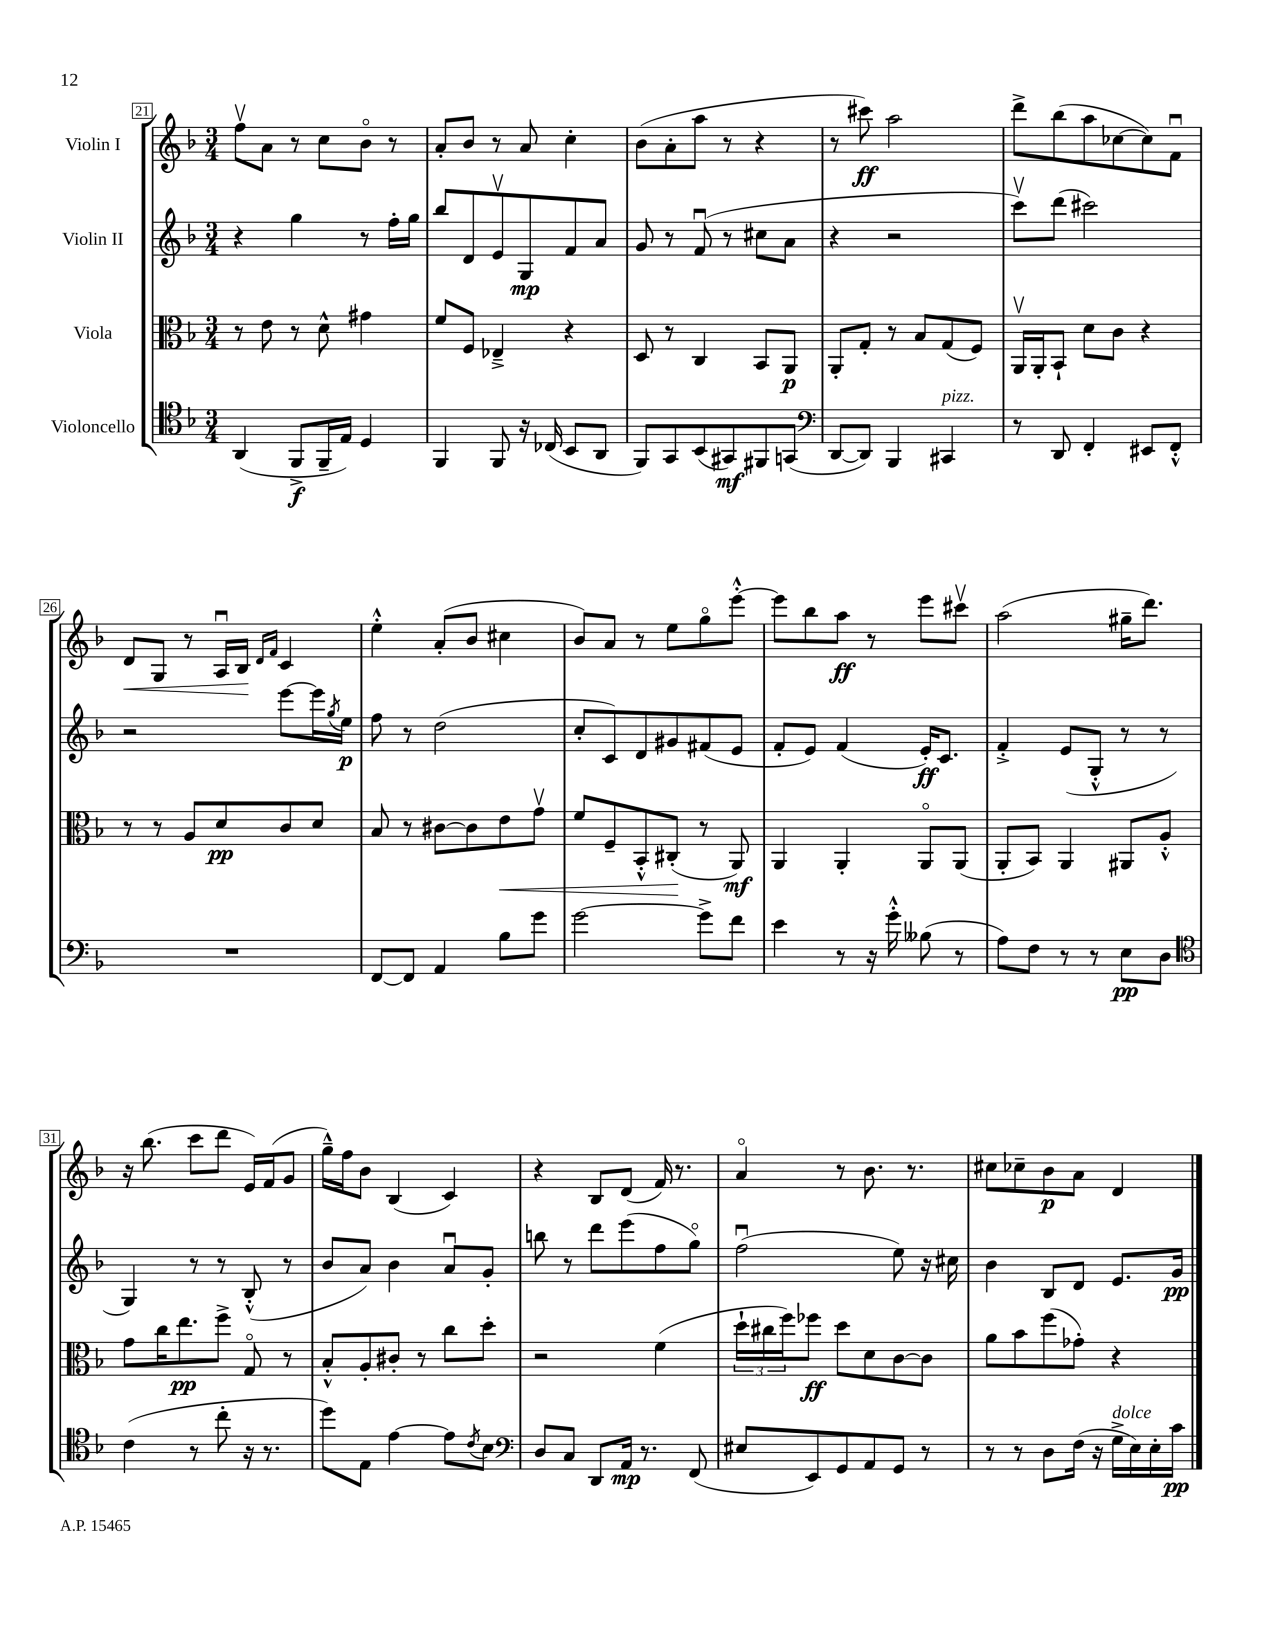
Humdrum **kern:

**kern	**dynam	**kern	**dynam	**kern	**dynam	**kern	**dynam
*part4	*part4	*part3	*part3	*part2	*part2	*part1	*part1
*staff4	*staff4	*staff3	*staff3	*staff2	*staff2	*staff1	*staff1
*I"Violoncello	*	*I"Viola	*	*I"Violin II	*	*I"Violin I	*
*clefC4	*	*clefC3	*	*clefG2	*	*clefG2	*
*k[b-]	*	*k[b-]	*	*k[b-]	*	*k[b-]	*
*M3/4	*	*M3/4	*	*M3/4	*	*M3/4	*
=21	=21	=21	=21	=21	=21	=21	=21
(4AA/	.	8r	.	4r	.	8ffv\L	.
.	.	8e\	.	.	.	8a\J	.
8FF^/L	f	8r	.	4gg\	.	8r	.
16FF~/L	.	8d^^\	.	.	.	8cc\L	.
16E/JJ)	.	.	.	.	.	.	.
4D/	.	4g#X\	.	8r	.	8b-\J	.
.	.	.	.	16ff'\LL	.	8r	.
.	.	.	.	16gg\JJ	.	.	.
=22	=22	=22	=22	=22	=22	=22	=22
4FF/	.	8f/L	.	8bb-/L	.	8a'/L	.
.	.	8F/J	.	8d/	.	8b-/J	.
8FF/	.	4E-X~^/	.	8ev/	.	8r	.
16r	.	.	.	8G/	mp	8a/	.
(16C-X/	.	.	.	.	.	.	.
8BB-/L	.	4r	.	8f/	.	4cc'\	.
8AA/J	.	.	.	8a/J	.	.	.
=23	=23	=23	=23	=23	=23	=23	=23
8FF/L)	.	8D/	.	8g/	.	(8b-\L	.
8GG/	.	8r	.	8r	.	8a'\	.
(8BB-/	.	4C/	.	(8fu/	.	8aa\J	.
8GG#X/)	mf	.	.	8r	.	8r	.
8FF#X/	.	8BB-/L	.	8cc#X\L	.	4r	.
(8GGn/J	.	8AA/J	p	8a\J	.	.	.
=24	=24	=24	=24	=24	=24	=24	=24
*clefF4	*	*	*	*	*	*	*
[8DD/L	.	8AA'/L	.	4r	.	8r	.
8DD/J])	.	8G'/J	.	.	.	8ccc#X\)	ff
4BBB-/	.	8r	.	2r	.	2aa\	.
.	.	8B-/L	.	.	.	.	.
!LO:TX:a:i:t=pizz.	!	!	!	!	!	!	!
4CC#X/	.	(8G/	.	.	.	.	.
.	.	8F/J)	.	.	.	.	.
=25	=25	=25	=25	=25	=25	=25	=25
8r	.	16AAv/LL	.	8cccv\L)	.	8ddd^\L	.
.	.	16AA'/J	.	.	.	.	.
8DD/	.	8BB-`/J	.	(8ddd\J	.	(8bb-\	.
4FF'/	.	8d\L	.	2ccc#X\)	.	8aa\	.
.	.	8c\J	.	.	.	[8cc-X\	.
8EE#X/L	.	4r	.	.	.	8cc-\])	.
8FF'^^/J	.	.	.	.	.	8fu\J	.
!!LO:LB:g=z
=26	=26	=26	=26	=26	=26	=26	=26
!	!	!	!	!	!	!	!LO:HP:b
2.r	.	8r	.	2r	.	8d/L	<
.	.	8r	.	.	.	8G/J	.
.	.	8A/L	.	.	.	8r	.
.	.	8d/	pp	.	.	16Au/LL	.
.	.	.	.	.	.	16B-/JJ	.
.	.	.	.	.	.	16qqd/LL	.
.	.	.	.	.	.	16qqf/JJ	.
.	.	8c/	.	[8eee\L	.	4c/	[
.	.	8d/J	.	16eee\L]	.	.	.
.	.	.	.	8qgg/	.	.	.
.	.	.	.	16ee\JJ	p	.	.
=27	=27	=27	=27	=27	=27	=27	=27
[8FF/L	.	8B-/	.	8ff\	.	4ee'^^\	.
8FF/J]	.	8r	.	8r	.	.	.
4AA/	.	[8c#X\L	.	(2dd\	.	(8a'/L	.
.	.	8c#\]	.	.	.	8b-/J	.
!	!	!	!LO:HP:b	!	!	!	!
8B-\L	.	8e\	<	.	.	4cc#X\	.
8g\J	.	8gv\J	.	.	.	.	.
=28	=28	=28	=28	=28	=28	=28	=28
[2g\	.	8f/L	.	8cc'/L	.	8b-/L)	.
.	.	8F~/	.	8c/)	.	8a/J	.
.	.	8BB-'^^/	.	8d/	.	8r	.
.	.	(8C#X'/J	.	8g#X/	.	8ee\L	.
8g^\L]	.	8r	[	(8f#X/	.	8gg\	.
8f\J	.	8AA/)	mf	8e/J	.	[8eee'^^\J	.
=29	=29	=29	=29	=29	=29	=29	=29
4e\	.	4AA/	.	8f'/L	.	8eee\L]	.
.	.	.	.	8e/J)	.	8bb-\	.
8r	.	4AA'/	.	(4f/	.	8aa\J	ff
16r	.	.	.	.	.	8r	.
16g'^^\	.	.	.	.	.	.	.
(8B--X\	.	8AA/L	.	16e'/KL)	ff	8eee\L	.
.	.	.	.	8.c/J	.	.	.
8r	.	(8AA/J	.	.	.	8ccc#Xv\J	.
=30	=30	=30	=30	=30	=30	=30	=30
8A\L)	.	8AA'/L	.	4f'^/	.	(2aa\	.
8F\J	.	8BB-/J)	.	.	.	.	.
8r	.	4AA/	.	(8e/L	.	.	.
8r	.	.	.	8G'^^/J	.	.	.
8E\L	pp	8AA#X/L	.	8r	.	16gg#X~\KL	.
.	.	.	.	.	.	8.ddd\J)	.
8D\J	.	8A'^^/J	.	8r	.	.	.
!!LO:LB:g=z
=31	=31	=31	=31	=31	=31	=31	=31
*clefC4	*	*	*	*	*	*	*
(4c\	.	8g\L	.	4G/)	.	16r	.
.	.	.	.	.	.	(8.bb-\	.
.	.	16cc\K	.	.	.	.	.
.	.	8.ee\	pp	.	.	.	.
8r	.	.	.	8r	.	8ccc\L	.
8cc'\	.	8ff^\J	.	8r	.	8ddd\J	.
16r	.	8G/	.	(8B-'^^/	.	16e/LL)	.
8.r	.	.	.	.	.	(16f/J	.
.	.	8r	.	8r	.	8g/J	.
=32	=32	=32	=32	=32	=32	=32	=32
8dd\L)	.	8B-'^^/L	.	8b-/L	.	16gg~^^\LL)	.
.	.	.	.	.	.	16ff\J	.
8E\J	.	8A'/	.	8a/J)	.	8b-\J	.
[4e\	.	8c#X'/J	.	4b-\	.	(4B-/	.
.	.	8r	.	.	.	.	.
8e\L]	.	8cc\L	.	8au/L	.	4c/)	.
8qc/	.	.	.	.	.	.	.
8B-\J	.	8dd'\J	.	8g'/J	.	.	.
=33	=33	=33	=33	=33	=33	=33	=33
*clefF4	*	*	*	*	*	*	*
8D/L	.	2r	.	8bbn\	.	4r	.
8C/J	.	.	.	8r	.	.	.
8DD/L	.	.	.	8ddd\L	.	8B-/L	.
16AA/Jk	mp	.	.	(8eee\	.	(8d/J	.
8.r	.	.	.	.	.	.	.
.	.	(4f\	.	8ff\	.	16f/)	.
.	.	.	.	.	.	8.r	.
(8FF/	.	.	.	8gg\J)	.	.	.
=34	=34	=34	=34	=34	=34	=34	=34
8E#X/L	.	24dd`\LL	.	(2ffu\	.	4a/	.
.	.	24cc#X\	.	.	.	.	.
.	.	24ff\J)	.	.	.	.	.
8EE/)	.	8ff-X\J	ff	.	.	.	.
8GG/	.	8dd\L	.	.	.	8r	.
8AA/	.	8d\	.	.	.	8.b-\	.
8GG/J	.	[8c\	.	8ee\)	.	.	.
.	.	.	.	.	.	8.r	.
8r	.	8c\J]	.	16r	.	.	.
.	.	.	.	16cc#X\	.	.	.
=35	=35	=35	=35	=35	=35	=35	=35
8r	.	8a\L	.	4b-\	.	8cc#X\L	.
8r	.	8b-\	.	.	.	8cc-X~\	.
8D\L	.	(8ff\	.	8B-/L	.	8b-\	p
(16F\Jk	.	8g-X'\J)	.	8d/J	.	8a\J	.
16r	.	.	.	.	.	.	.
!LO:TX:a:i:t=dolce	!	!	!	!	!	!	!
16G^\LL	.	4r	.	8.e/L	.	4d/	.
16E\)	.	.	.	.	.	.	.
16E'\	.	.	.	.	.	.	.
16c\JJ	pp	.	.	16g/Jk	pp	.	.
==	==	==	==	==	==	==	==
*-	*-	*-	*-	*-	*-	*-	*-
